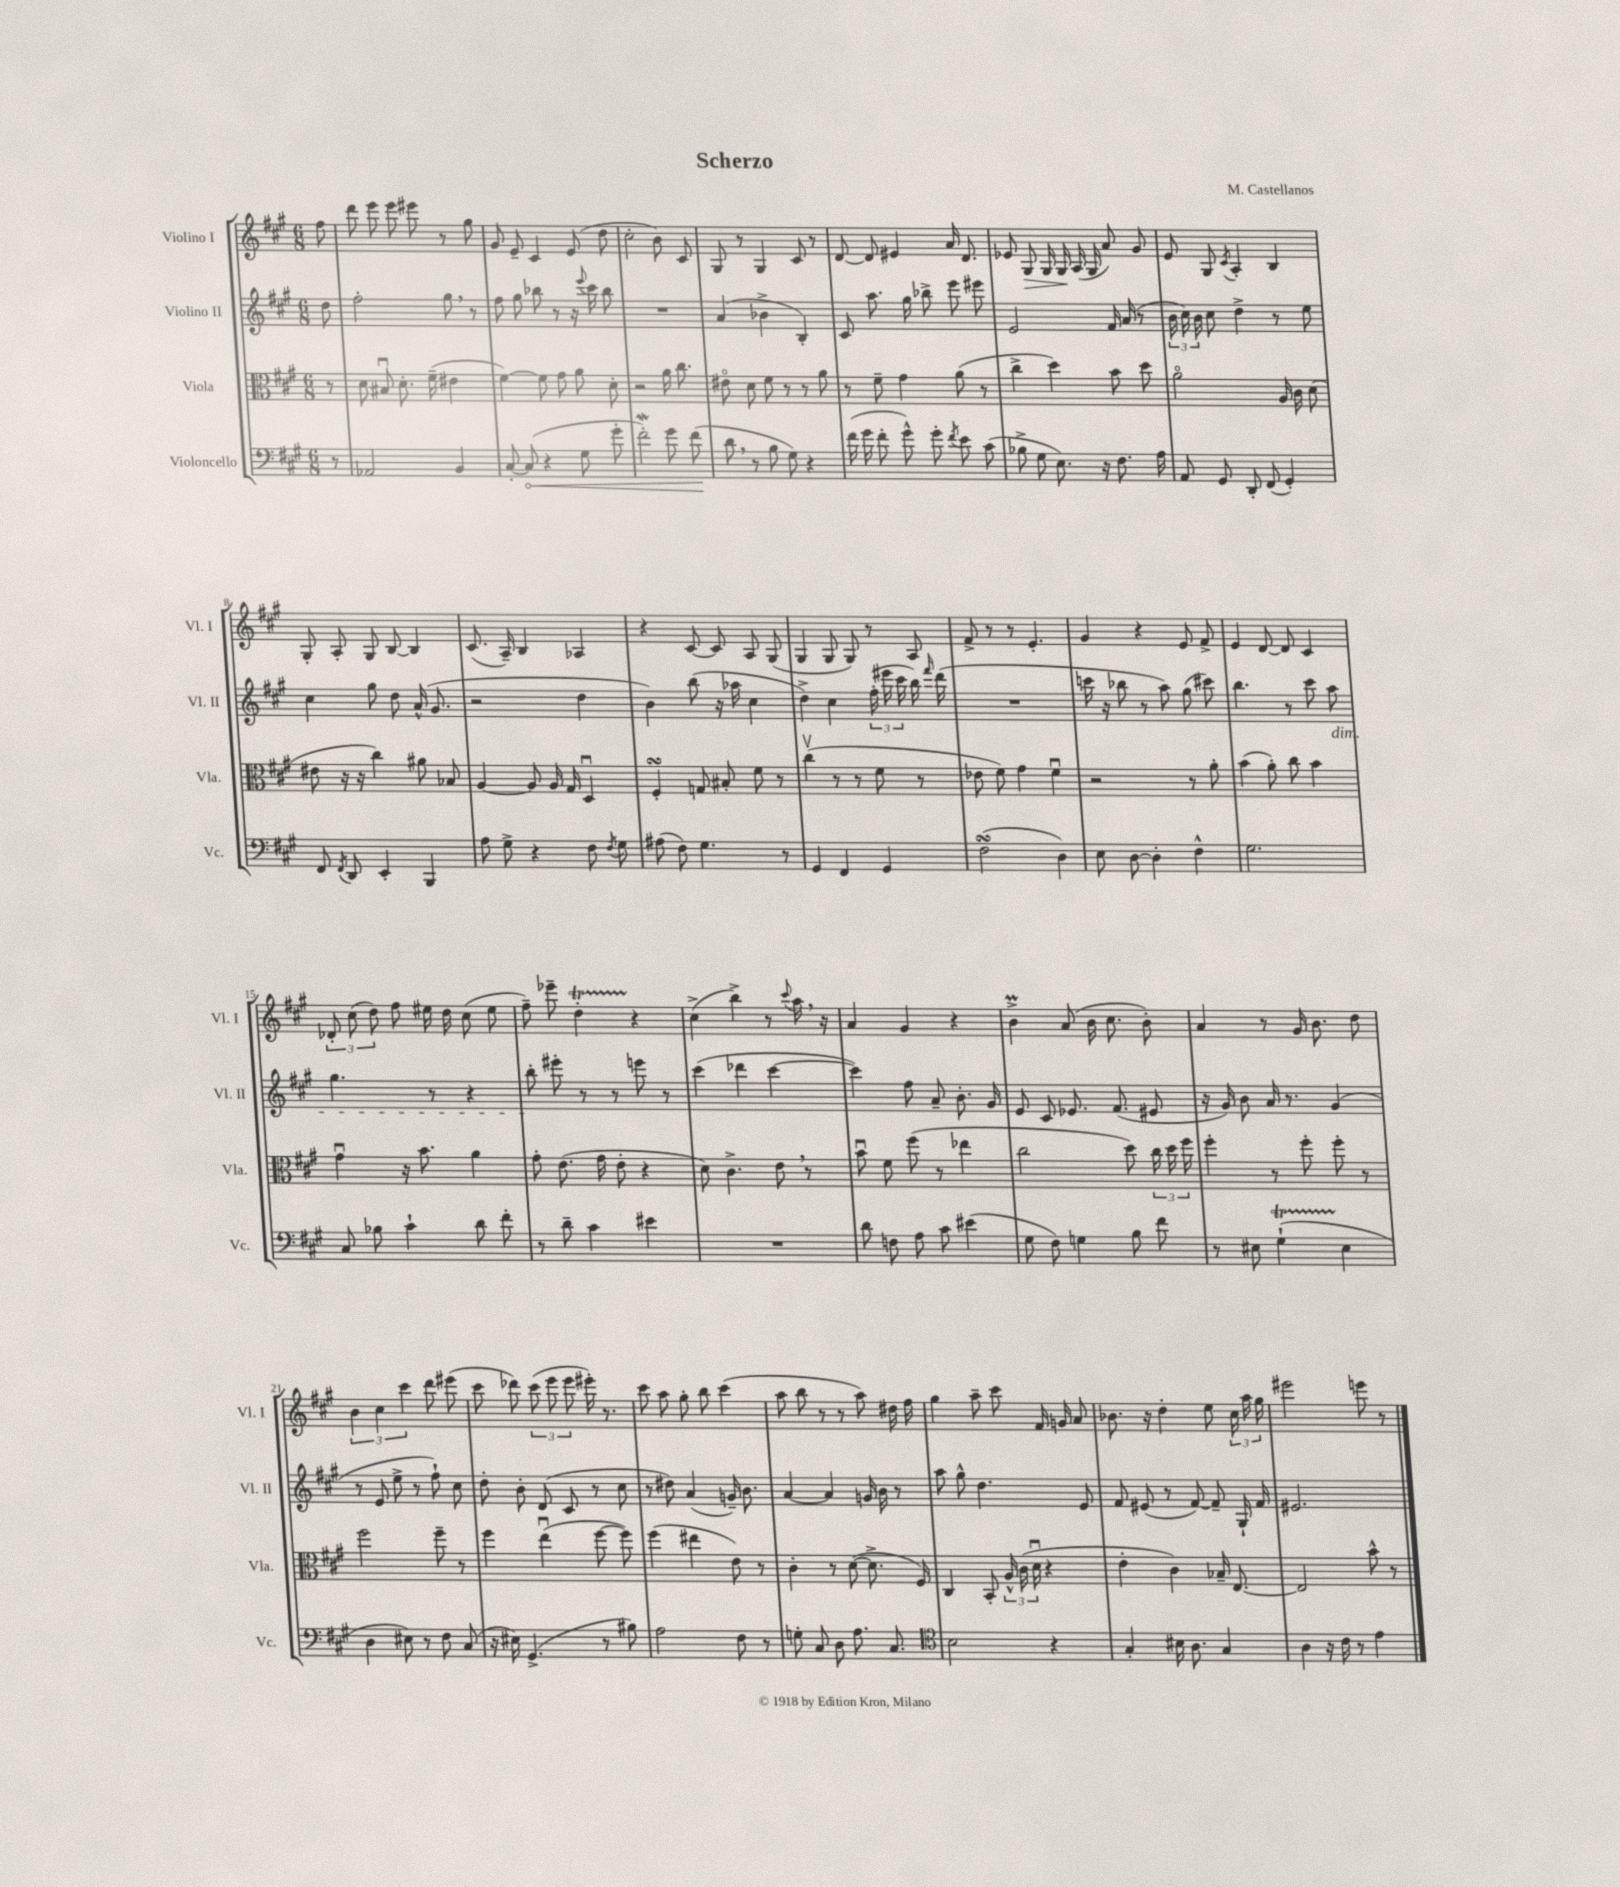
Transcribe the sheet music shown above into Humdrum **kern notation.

**kern	**dynam	**kern	**kern	**kern	**dynam
*part4	*part4	*part3	*part2	*part1	*part1
*staff4	*staff4	*staff3	*staff2	*staff1	*staff1
*I"Violoncello	*	*I"Viola	*I"Violino II	*I"Violino I	*
*I'Vc.	*	*I'Vla.	*I'Vl. II	*I'Vl. I	*
*clefF4	*	*clefC3	*clefG2	*clefG2	*
*k[f#c#g#]	*	*k[f#c#g#]	*k[f#c#g#]	*k[f#c#g#]	*
*M6/8	*	*M6/8	*M6/8	*M6/8	*
=	=	=	=	=	=
8r	.	8r	8dd\	8ff#\	.
=1	=1	=1	=1	=1	=1
2AA-X/	.	8d\	2ff#'\	8ddd\	.
.	.	8B#Xu/	.	8eee\	.
.	.	8.d'\	.	8eee\	.
.	.	.	.	8eee#X\	.
.	.	(16f#~\	.	.	.
4BB/	.	4e#X\	8gg#,\	8r	.
.	.	.	8r	8gg#\	.
=2	=2	=2	=2	=2	=2
[8C#'/	.	[4f#\)	8ff#\	8g#/	.
!	!LO:HP:b	!	!	!	!
(8C#/]	<	.	8gg#\	8e~/	.
4r	.	8f#\]	8bb-X\	4c#/	.
.	.	8g#\	8r	.	.
8G#\	.	8a\	16r	(8e/	.
.	.	.	8qqeee/	.	.
.	.	.	16ccc#\	.	.
8g#'\	.	8d'\	8bb-\	8dd\	.
=3	=3	=3	=3	=3	=3
2f#W'\)	.	2r	2.r	2cc#'\	.
8g#\	.	16a\	.	8b\)	.
.	.	8.cc#\	.	.	.
(8f#\	.	.	.	8c#/	.
.	[	.	.	.	.
=4	=4	=4	=4	=4	=4
8d,\	.	8e#X\	(4a/	8G#/	.
8r	.	8d\	.	8r	.
8B\	.	8f#\	4b-X^\	4G#/	.
8G#\)	.	8r	.	.	.
4r	.	8r	4B'/)	8c#/	.
.	.	8a\	.	8r	.
=5	=5	=5	=5	=5	=5
(16f#\	.	8r	8c#/	[8d/	.
16g#\	.	.	.	.	.
8f#'\	.	8f#~\	8.aa\	8d/]	.
8g#^^\)	.	4g#\	.	4e#X/	.
.	.	.	16gg#\	.	.
8g#'\	.	.	8bb-X^\	.	.
8qf#/	.	.	.	.	.
8e\	.	(8a\	8eee\	16a/	.
.	.	.	.	8.d/	.
(8c#\	.	8r	8eee#X\	.	.
=6	=6	=6	=6	=6	=6
8B-X^\	.	4cc#^\	2e/	8e-X/	.
!	!	!	!	!	!LO:HP:b
8G#\	.	.	.	8G#/	>
8.E\)	.	4dd\)	.	16G#/	.
.	.	.	.	16G#/	.
.	.	.	.	(16A/	]
16r	.	.	.	16G#/	.
8.F#\	.	8b\	16f#/	8a/)	.
.	.	.	(16a/	.	.
.	.	8dd\	8r	8g#/	.
16A\	.	.	.	.	.
=7	=7	=7	=7	=7	=7
8AA/	.	2a\	24b\	8e/	.
.	.	.	24cc#\)	.	.
.	.	.	24b\	.	.
8GG#/	.	.	8cc#\	8G#/	.
.	.	.	.	8qc#/	.
8DD'/	.	.	4dd^\	4A'/	.
(8FF#/	.	.	.	.	.
4GG#'/)	.	16A/	8r	4B/	.
.	.	16c#\	.	.	.
.	.	(8d\	8ee\	.	.
!!LO:LB:g=z
=8	=8	=8	=8	=8	=8
8FF#/	.	8e#X\	4cc#\	8G#'/	.
8qFF#/	.	.	.	.	.
8DD/	.	16r	.	8A'/	.
.	.	16r	.	.	.
4EE'/	.	4cc#\)	8gg#\	8G#/	.
.	.	.	8dd\	[8B/	.
4BBB/	.	8a#X\	(16a^^/	4B/]	.
.	.	.	8.g#/	.	.
.	.	8B-X/	.	.	.
=9	=9	=9	=9	=9	=9
8A\	.	[4A/	2r	(8.c#/	.
8G#^\	.	.	.	.	.
.	.	.	.	16A~/)	.
4r	.	8A/]	.	4B/	.
.	.	16A/	.	.	.
.	.	16G#/	.	.	.
8F#\	.	4Du/	4dd\	4A-X/	.
8qF#/	.	.	.	.	.
8G#\	.	.	.	.	.
=10	=10	=10	=10	=10	=10
(8A#X\	.	4F#sSSS'/	4b\)	4r	.
8F#\)	.	.	.	.	.
4.G#\	.	8Gn/	(8bb\	[8c#/	.
.	.	8B#X'/	16r	8c#/]	.
.	.	.	16aa-X\	.	.
.	.	8f#\	4cc#\	8A/	.
8r	.	8r	.	(8G#/	.
=11	=11	=11	=11	=11	=11
4GG#/	.	(4cc#v\	4dd^\)	4G#/	.
4FF#/	.	8r	4cc#\	8G#/	.
.	.	8r	.	8G#/)	.
4GG#/	.	8f#\	(24ff#'\	8r	.
.	.	.	24eee#X\	.	.
.	.	.	24ccc#\	.	.
.	.	8r	16bb\)	8A/	.
.	.	.	16qqfff#/	.	.
.	.	.	(16ddd\	.	.
=12	=12	=12	=12	=12	=12
(2F#sSSS\	.	8e-X\	2.r	8f#^/	.
.	.	8f#\)	.	8r	.
.	.	4g#\	.	8r	.
.	.	.	.	4.e'/	.
4D\)	.	4f#u\	.	.	.
=13	=13	=13	=13	=13	=13
8E\	.	2r	16cccn\	4g#/	.
.	.	.	16r	.	.
[8D\	.	.	8bb-X\	.	.
4D'\]	.	.	8r	4r	.
.	.	.	8aa\)	.	.
4F#^^\	.	8r	(8gg#\	8e/	.
.	.	8a'\	8ccc#X\)	8f#^/	.
=14	=14	=14	=14	=14	=14
2.G#\	.	(4b\	4.bb\	4e/	.
.	.	8a'\)	.	[8d/	.
.	.	8cc#\	8r	8d/]	.
.	.	4b\	8ccc#\	4c#/	.
!	!	!	!LO:TX:b:i:t=dim.	!	!
.	.	.	8aa\	.	.
!!LO:LB:g=z
=15	=15	=15	=15	=15	=15
8C#/	.	4g#u\	4.gg#\	12d-X'/	.
.	.	.	.	(12cc#\	.
8B-X\	.	.	.	.	.
.	.	.	.	12dd\)	.
4c#`\	.	16r	.	8ff#\	.
.	.	8.b\	.	.	.
.	.	.	8r	16ee#X\	.
.	.	.	.	16dd\	.
8d\	.	4a\	4r	(8cc#\	.
8f#'\	.	.	.	8ee#\	.
=16	=16	=16	=16	=16	=16
8r	.	8g#'\	8bb'\	8ff#~\)	.
8d~\	.	(8.e\	8eee#X'\	8eee-X~\	.
4c#\	.	.	8r	4ddT'\	.
.	.	16g#\	.	.	.
.	.	8e'\	8r	.	.
4e#X\	.	4r	8eeen\	4r	.
.	.	.	8r	.	.
=17	=17	=17	=17	=17	=17
2.r	.	8d\)	(4ccc#\	(4cc#^\	.
.	.	4.c#^\	.	.	.
.	.	.	4ddd-X\	4bb^\)	.
.	.	8e,\	[4ccc#\	8r	.
.	.	.	.	8qqccc#/	.
.	.	8r	.	16aa,\	.
.	.	.	.	16r	.
=18	=18	=18	=18	=18	=18
8d\	.	8bu\	4ccc#\])	4a/	.
8Fn\	.	8f#\	.	.	.
8A\	.	(8ff#\	8ff#\	4g#/	.
8c#\	.	8r	8a~/	.	.
(4e#X\	.	4ee-X\	8.b'\	4r	.
.	.	.	16g#/	.	.
=19	=19	=19	=19	=19	=19
8G#\	.	2cc#\	8e/	4bM^\	.
8F#\)	.	.	8c#/	.	.
4Gn\	.	.	8.e-X/	(8a/	.
.	.	.	.	16b\	.
.	.	.	(8.f#/	8.cc#\	.
8B\	.	8dd\)	.	.	.
8f#\	.	24cc#\	8e#X/	8b'\)	.
.	.	24dd\	.	.	.
.	.	24ff#\	.	.	.
=20	=20	=20	=20	=20	=20
8r	.	4ff#'\	16r	4a/	.
.	.	.	16g#/)	.	.
8E#X\	.	.	8b\	.	.
(4G#t`\	.	8r	16a/	8r	.
.	.	.	8.r	.	.
.	.	8ff#'\	.	16g#/	.
.	.	.	.	8.b\	.
4E#\	.	8ff#'\	(4g#/	.	.
.	.	8r	.	8dd\	.
!!LO:LB:g=z
=21	=21	=21	=21	=21	=21
4D\	.	2ff#\	8r	6b\	.
.	.	.	8e/	.	.
.	.	.	.	6cc#\	.
8E#X\)	.	.	8ee^\	.	.
.	.	.	.	6ccc#\	.
8r	.	.	8r	.	.
8F#\	.	8ff#~\	8ff#`\)	8ddd\	.
(8C#/	.	8r	8cc#\	(8eee#X\	.
=22	=22	=22	=22	=22	=22
16r	.	4ff#\	8dd'\	8ccc#\	.
16E#X\)	.	.	.	.	.
(4.GG#^/	.	.	8b'\	8ddd-X\)	.
.	.	(4eeu\	(8d/	(12ccc#\	.
.	.	.	.	12eee\	.
.	.	.	8c#/	.	.
.	.	.	.	12eee\	.
8r	.	[8ff#\	8r	16eee#X'\)	.
.	.	.	.	8.r	.
8B#X\)	.	8ff#\])	8cc#\	.	.
=23	=23	=23	=23	=23	=23
2A\	.	(4ff#\	8r	8ccc#\	.
.	.	.	8dd#X\)	8aa\	.
.	.	4ee#X\	(4a/	8gg#'\	.
.	.	.	.	8bb\	.
8F#\	.	8e\)	16gn~/)	(4ccc#\	.
.	.	.	8.b\	.	.
8r	.	8r	.	.	.
=24	=24	=24	=24	=24	=24
8Gn'\	.	4c#'\	[4a/	8aa\	.
8C#/	.	.	.	8bb\	.
8D\	.	8r	4a/]	8r	.
8.A\	.	([8d\	.	8r	.
.	.	8.d^\]	16gn/	8aa\)	.
8.C#/	.	.	16b\	.	.
.	.	.	8r	16dd#X\	.
.	.	16F#/)	.	16ff#\	.
=25	=25	=25	=25	=25	=25
*clefC4	*	*	*	*	*
2B\	.	4C#/	8aa\	4gg#\	.
.	.	.	8gg#^^\	.	.
.	.	8BB'/	4.dd\	8aa~\	.
.	.	24A^^/	.	8ccc#\	.
.	.	(24c#\	.	.	.
.	.	24du\	.	.	.
4r	.	4r	.	16f#/	.
.	.	.	.	16gn/	.
.	.	.	8e/	8a/	.
=26	=26	=26	=26	=26	=26
4G#'/	.	4e'\	8f#/	8.b-X\	.
.	.	.	(8e#X/	.	.
.	.	.	.	16r	.
16B#X\	.	4c#\)	8r	4dd'\	.
8.A\	.	.	.	.	.
.	.	.	[8f#/)	.	.
4G#/	.	16B-X~/	8f#~/]	8ee\	.
.	.	[8.E/	.	.	.
.	.	.	16G#`/	24cc#\	.
.	.	.	.	24aa\	.
.	.	.	16f#/	.	.
.	.	.	.	24gg#\	.
=27	=27	=27	=27	=27	=27
4A\	.	2E/]	2.e#X/	2eee#X\	.
16r	.	.	.	.	.
16c#\	.	.	.	.	.
8r	.	.	.	.	.
4e\	.	8b^^\	.	8eeen\	.
.	.	8r	.	8r	.
==	==	==	==	==	==
*-	*-	*-	*-	*-	*-
